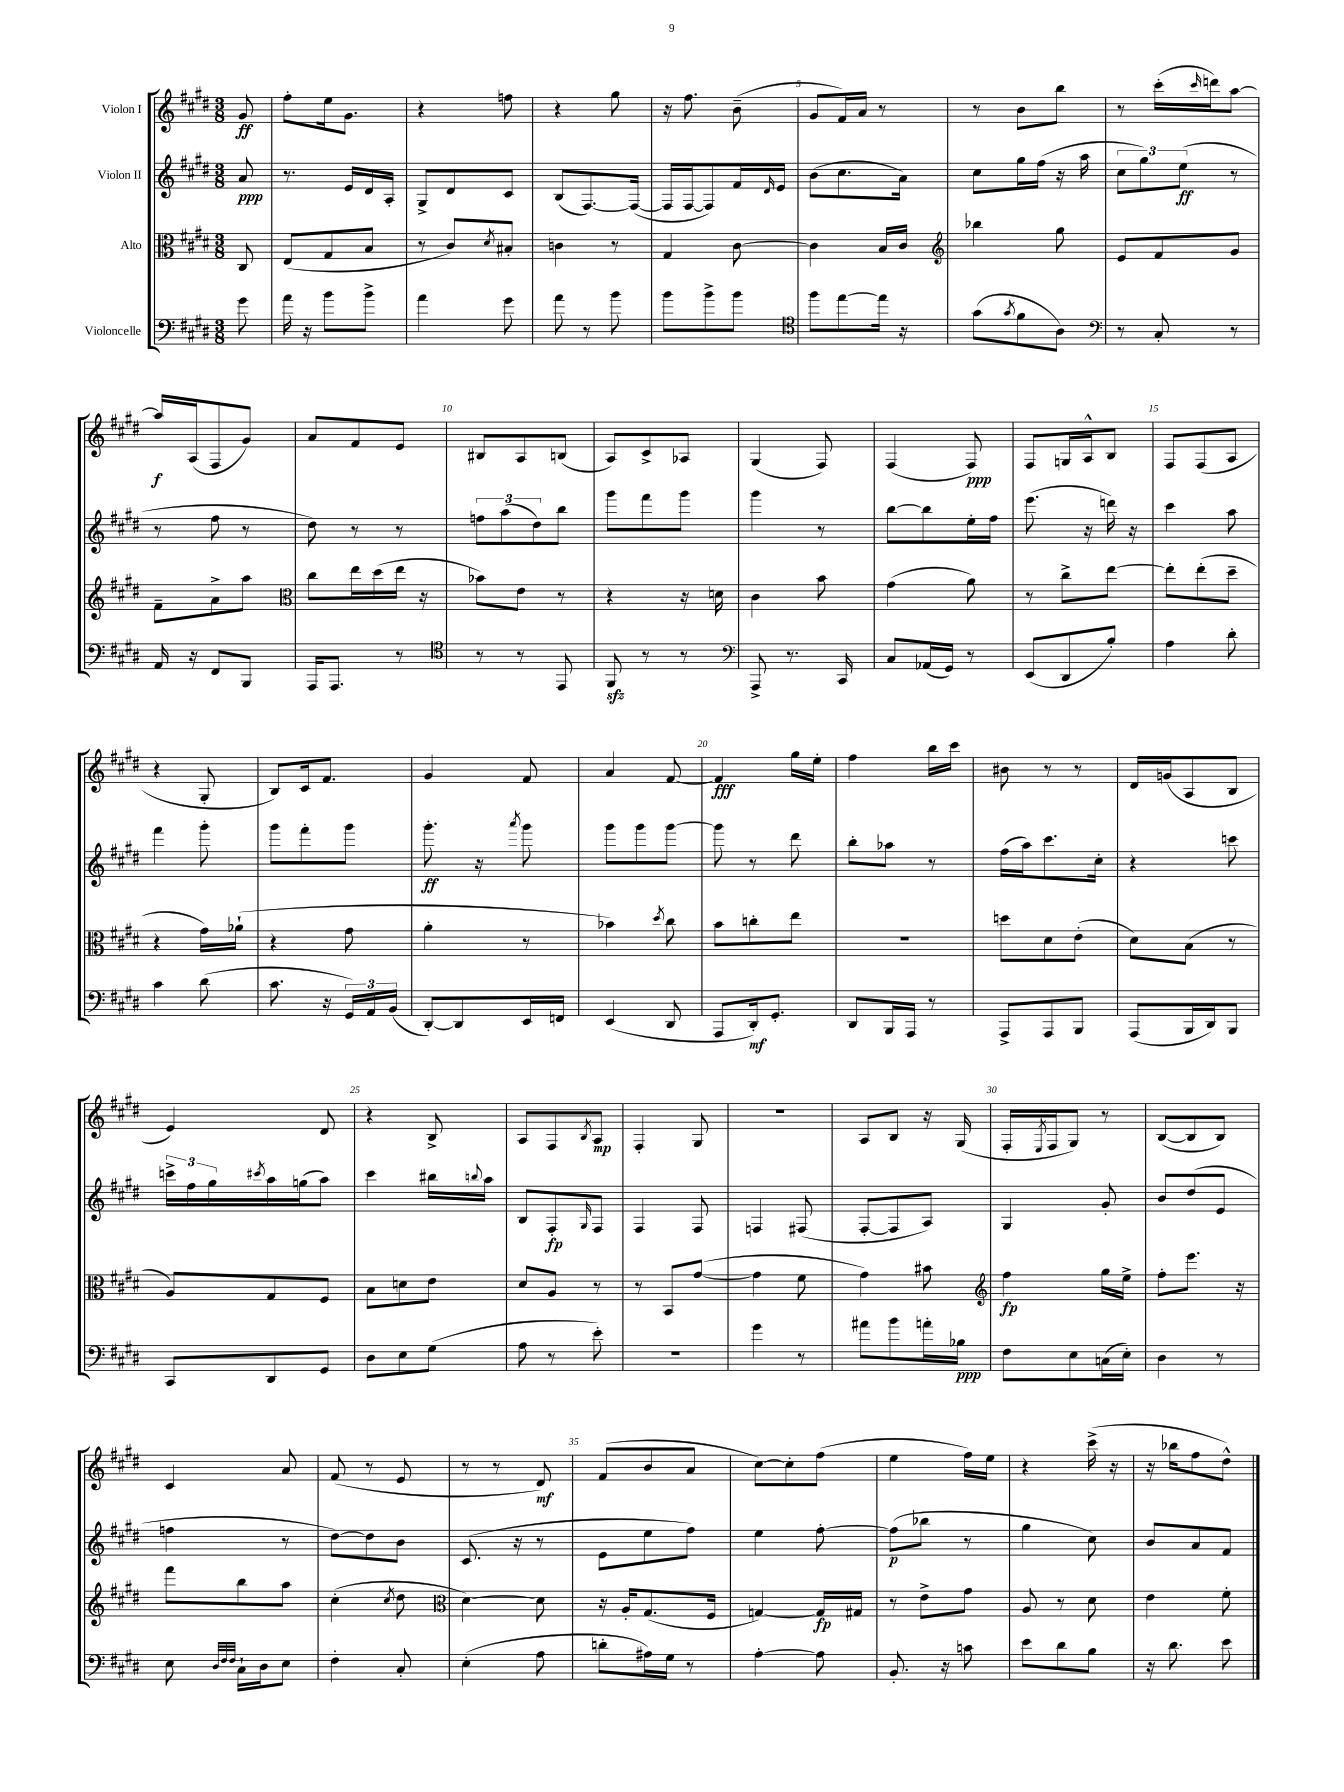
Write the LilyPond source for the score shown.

<<
\new StaffGroup <<
\new Staff = "s0" \with { instrumentName = "Violon I" } {
    \clef treble \key e \major \numericTimeSignature \time 3/8 \partial 8
    gis'8\ff |
    fis''8-. e''16 gis'8. |
    r4 f''8 |
    r4 gis''8 |
    r16 fis''8. b'8--( |
    gis'8 fis'16) a'16 r8 |
    r8 b'8 b''8 |
    r8 cis'''16-.( \grace { cis'''16 } d'''16) a''8~ |
    a''16\f a16( fis8 gis'8) |
    a'8 fis'8 e'8 |
    bis8 a8 b8( |
    a8) cis'8-> aes8 |
    gis4( fis8) |
    fis4( fis8\ppp) |
    fis8 g16 a16-^ b8 |
    fis8 fis8( a8 |
    r4 gis8-. |
    b8) cis'16 fis'8. |
    gis'4 fis'8 |
    a'4 fis'8~ |
    fis'4\fff gis''16 e''16-. |
    fis''4 b''16 cis'''16 |
    bis'8 r8 r8 |
    dis'16 g'16( a8 b8 |
    e'4) dis'8 |
    r4 b8-> |
    a8 fis8 \acciaccatura { b8 } a8\mp |
    fis4-. gis8 |
    R4. |
    a8 b8 r16 gis16( |
    fis16-. \acciaccatura { e8 } fis16 gis8) r8 |
    b8~( b8 b8) |
    cis'4 a'8 |
    fis'8( r8 e'8 |
    r8 r8 dis'8\mf) |
    fis'8( b'8 a'8 |
    cis''8~) cis''8-. fis''8( |
    e''4 fis''16) e''16 |
    r4 cis'''16->( r16 |
    r16 bes''16 fis''8 dis''8-^) \bar "|." |
}
\new Staff = "s1" \with { instrumentName = "Violon II" } {
    \clef treble \key e \major \numericTimeSignature \time 3/8 \partial 8
    a'8\ppp |
    r8. e'16 dis'16 a16-. |
    gis8-> dis'8 cis'8 |
    b8( fis8.~) fis16~( |
    fis16 fis16~ fis8) fis'16 \grace { dis'16 } e'16 |
    b'8( cis''8. a'16) |
    cis''8 gis''16 fis''16( r16 a''16 |
    \tuplet 3/2 { cis''8 gis''8) e''8\ff( } r8 |
    r8 fis''8 r8 |
    dis''8) r8 r8 |
    \tuplet 3/2 { f''8 a''8( dis''8) } b''8 |
    gis'''8 fis'''8 gis'''8 |
    gis'''4 r8 |
    b''8~ b''8 e''16-. fis''16 |
    e'''8.( r16 d'''16) r16 |
    cis'''4 a''8 |
    fis'''4 gis'''8-. |
    gis'''8 fis'''8-. gis'''8 |
    gis'''8.-.\ff r16 \acciaccatura { a'''8 } gis'''8 |
    gis'''8 gis'''8 gis'''8~ |
    gis'''8 r8 dis'''8 |
    b''8-. aes''8 r8 |
    fis''16( a''16) cis'''8. cis''16-. |
    r4 c'''8 |
    \tuplet 3/2 { c'''16-> fis''16 gis''16 } \acciaccatura { cis'''8 } a''16 g''16( a''8) |
    cis'''4 bis''16 \appoggiatura { b''8 } a''16 |
    b8 fis8-.\fp \grace { gis16 } fis8 |
    fis4 fis8 |
    f4 fis8( |
    fis8~-. fis8 a8) |
    gis4 gis'8-. |
    b'8 dis''8( e'8 |
    f''4 r8 |
    dis''8~) dis''8 b'8 |
    cis'8.( r16 r8 |
    e'8 e''8 fis''8) |
    e''4 fis''8~-. |
    fis''8\p( bes''8 r8 |
    gis''4 cis''8) |
    b'8 a'8 fis'8 \bar "|." |
}
\new Staff = "s2" \with { instrumentName = "Alto" } {
    \clef alto \key e \major \numericTimeSignature \time 3/8 \partial 8
    cis8 |
    e8( gis8 b8 |
    r8 cis'8) \acciaccatura { dis'8 } bis8-. |
    c'4 r8 |
    gis4 cis'8~ |
    cis'4 b16 cis'16 |
    \clef treble bes''4 gis''8 |
    e'8 fis'8 gis'8 |
    fis'8-- a'8-> a''8 |
    \clef alto cis''8 e''16 dis''16( e''16 r16 |
    bes'8) e'8 r8 |
    r4 r16 d'16 |
    cis'4 b'8 |
    gis'4( a'8) |
    r8 cis''8-> e''8~ |
    e''8-. e''8-.( dis''8-- |
    r4 gis'16) aes'16-!( |
    r4 gis'8 |
    a'4-. r8 |
    bes'4) \acciaccatura { dis''8 } cis''8 |
    b'8 c''8-. e''8 |
    R4. |
    d''8 dis'8 e'8-.( |
    dis'8) b8( r8 |
    a8) gis8 fis8 |
    b8 d'8 e'8 |
    dis'8 a8 r8 |
    r8 b,8 gis'8~( |
    gis'4 fis'8 |
    gis'4) bis'8 |
    \clef treble fis''4\fp gis''16 e''16-> |
    fis''8-. e'''8. r16 |
    fis'''8 b''8 a''8 |
    cis''4-.( \acciaccatura { cis''8 } dis''8 |
    \clef alto dis'4~) dis'8 |
    r16 a16-. gis8.( fis16 |
    g4~) g16\fp gis16 |
    r8 e'8-> gis'8 |
    a8 r8 dis'8 |
    e'4 fis'8-. \bar "|." |
}
\new Staff = "s3" \with { instrumentName = "Violoncelle" } {
    \clef bass \key e \major \numericTimeSignature \time 3/8 \partial 8
    gis'8 |
    a'16 r16 b'8 b'8-> |
    a'4 gis'8 |
    a'8 r8 b'8 |
    b'8 b'8-> b'8 |
    \clef tenor fis''8 e''8~ e''16 r16 |
    gis'8( \acciaccatura { gis'8 } fis'8 a8) |
    \clef bass r8 cis8-. r8 |
    a,16 r16 fis,8 b,,8 |
    a,,16 a,,8. r8 |
    \clef tenor r8 r8 e,8 |
    fis,8\sfz r8 r8 |
    \clef bass a,,8-> r8. cis,16 |
    cis8 aes,16( gis,16) r8 |
    e,8( dis,8 b8-.) |
    a4 dis'8-. |
    cis'4 dis'8( |
    cis'8. r16 \tuplet 3/2 { gis,16) a,16 b,16( } |
    dis,8~-.) dis,8 e,16 f,16 |
    e,4( dis,8 |
    a,,8 dis,16-.\mf) gis,8.-. |
    dis,8 b,,16 a,,16 r8 |
    a,,8-> a,,8 b,,8 |
    a,,8( b,,16 dis,16) b,,8 |
    cis,8 dis,8 gis,8 |
    dis8 e8 gis8( |
    a8 r8 e'8-.) |
    R4. |
    gis'4 r8 |
    ais'8 b'8 a'16-. bes16\ppp |
    fis8 e8 c16( e16-.) |
    dis4 r8 |
    e8 \grace { dis32 fis32 fis32 } cis16-! dis16 e8 |
    fis4-. cis8-. |
    e4-.( a8 |
    d'8-. ais16) gis16 r8 |
    a4~-. a8 |
    b,8.-. r16 c'8 |
    e'8 dis'8 b8 |
    r16 dis'8. e'8 \bar "|." |
}
>>
>>
\layout { \context { \Score \override BarNumber.break-visibility = ##(#f #t #t) barNumberVisibility = #(every-nth-bar-number-visible 5) } }
